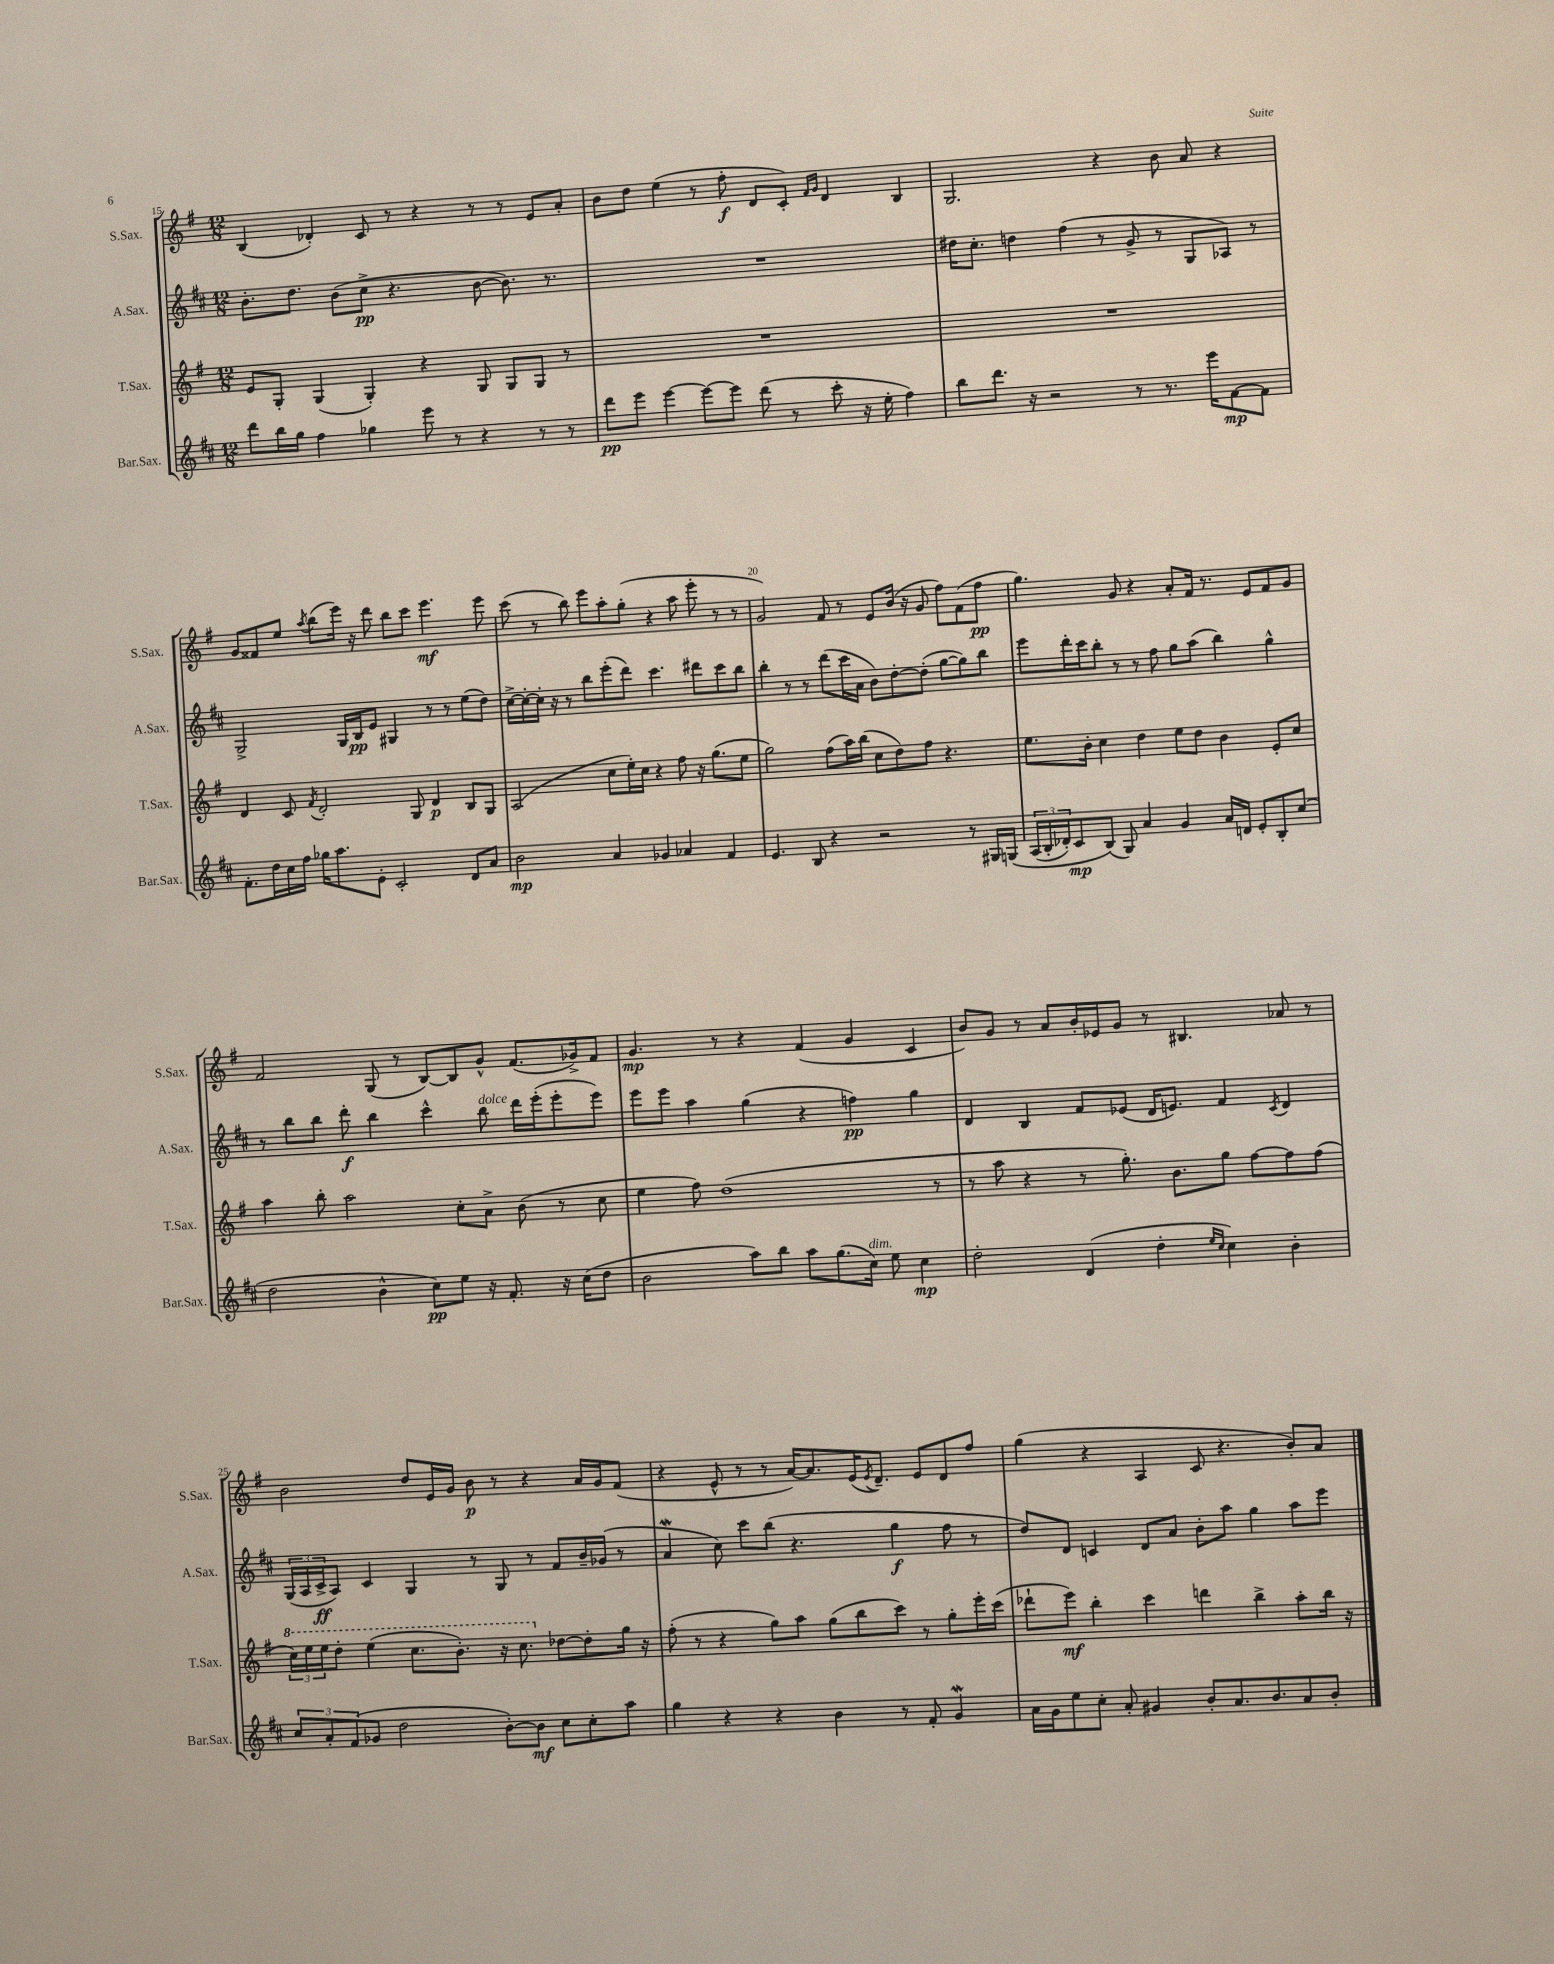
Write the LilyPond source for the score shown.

<<
\new StaffGroup <<
\new Staff = "s0" \with { instrumentName = "S.Sax." shortInstrumentName = "S.Sax." } {
    \clef treble \key g \major \numericTimeSignature \time 12/8
    b4( des'4-.) c'8 r8 r4 r8 r8 e'8 a'8-. |
    b'8 d''8 e''4( r8 fis''8-.\f d'8 c'8-.) \grace { fis'16 g'16 } d'4 b4 |
    g2. r4 b'8 a'8 r4 |
    g'8 fisis'8 e''8 \acciaccatura { a''8 } b''8( e'''16) r16 d'''8 b''8 c'''8 e'''4.\mf e'''8 |
    c'''8( r8 b''8) e'''8 a''8-. g''8-.( r4 a''8 e'''8-. r8 r8 |
    g'2) fis'8 r8 e'8 b'16( r16 g'8 fis''8) fis'8( fis''8\pp |
    g''4.) g'8 r4 a'8-. fis'16 r8. e'8 fis'8 g'8 |
    fis'2 g8( r8 b8~) b8 g'8-^ fis'8.( ges'16->) fis'8 |
    g'4.\mp r8 r4 fis'4( g'4 c'4 |
    b'8) g'8 r8 a'8 b'16-. ees'16 g'8 r8 bis4. aes'8 r8 |
    b'2 d''8 e'16 g'16 b'8\p r8 r4 a'16 g'16 fis'8( |
    r4 e'8-^ r8 r8 a'16~) a'8. e'16( \acciaccatura { e'8 } d'8.--) e'8 d'8 fis''8 |
    g''4( r4 a4 c'8 r4. b'8-.) a'8 \bar "|." |
}
\new Staff = "s1" \with { instrumentName = "A.Sax." shortInstrumentName = "A.Sax." } {
    \clef treble \key d \major \numericTimeSignature \time 12/8
    b'8.-. d''8. b'8( cis''8->\pp r4. b'8~ b'8.) r8. |
    R1. |
    dis''16 cis''8.-. d''4 fis''4( r8 g'8-> r8 g8 aes8) r8 |
    g2-> g16 b16\pp e'8 gis4 r8 r8 e''8( d''8) |
    cis''16~-> cis''16~-. cis''16-. r16 r8 b''8 e'''8-.( d'''8) cis'''4. dis'''8 cis'''8 b''8 |
    b''4-. r8 r8 d'''8( cis'''16 a'16 b'8) d''8~-. d''8-.( g''8~ g''8) b''8 |
    e'''8 d'''16-. cis'''16 b''8-. r8 r8 fis''8 g''8 a''8( b''4) g''4-^ |
    r8 b''8 b''8 d'''8-.\f b''4 cis'''4-^ b''8^\markup { \italic "dolce" } d'''16 e'''16-.( e'''8-. e'''8) |
    e'''8 e'''8 a''4 g''4( r4 f''4\pp) g''4 |
    d'4 b4 fis'8 ees'8( d'16 e'8.) fis'4 \acciaccatura { cis'8 } d'4 |
    \tuplet 3/2 { g16( a16 cis'16->\ff } a8) cis'4 g4 r8 g8 r8 fis'8 b'16-- ges'16( r8 |
    a'4\mordent cis''8) cis'''8 b''8( r4. g''4\f fis''8 r8 |
    d''8) d'8 c'4 d'8 a'8 b'8-. a''8 g''4 a''8 e'''8 \bar "|." |
}
\new Staff = "s2" \with { instrumentName = "T.Sax." shortInstrumentName = "T.Sax." } {
    \clef treble \key g \major \numericTimeSignature \time 12/8
    e'8 g8-. g4( g4-.) r4 g8 g8 g8 r8 |
    R1. |
    R1. |
    d'4 c'8 \acciaccatura { fis'8 } d'2-. g8 d'4\p b8 g8 |
    a2( c''8 e''16-.) c''16 r4 fis''8 r16 g''8.( e''8 |
    g''2) fis''8( a''16) b''16( c''8 d''8) fis''8 r4. |
    e''8. b'16-. c''4 d''4 e''8 d''8 b'4 e'8-. c''8 |
    a''4 b''8-. a''2 c''8-. a'8-> b'8( r8 c''8 |
    e''4 fis''8) d''1( r8 |
    r8 a''8 r4 r8 g''8.-.) b'8. g''8 fis''8~ fis''8 fis''8( |
    \tuplet 3/2 { \ottava #1 c'''16) e'''16 e'''16 } d'''8-. e'''4( c'''8. b''8.-.) r16 c'''8. \ottava #0 des''8~ des''8-. g''16 r16 |
    fis''8-.( r8 r4 g''8) a''8 g''8( b''8 c'''8) r8 g''8-. e'''16-. c'''16( |
    des'''8-! e'''8\mf) b''4-. c'''4 d'''4 b''4-> a''8-. b''16 r16 \bar "|." |
}
\new Staff = "s3" \with { instrumentName = "Bar.Sax." shortInstrumentName = "Bar.Sax." } {
    \clef treble \key d \major \numericTimeSignature \time 12/8
    d'''8 b''16 g''16 fis''4 ges''4 e'''8 r8 r4 r8 r8 |
    d'''8\pp e'''8 e'''4~ e'''8~ e'''8 d'''8( r8 cis'''8-. r16 e''16-. fis''4) |
    b''8 d'''8. r16 r2 r8 r8. e'''16 fis'8~\mp fis'8 |
    fis'8.-. d''16 cis''16 fis''16 ges''16 a''8. e'8-. cis'2-. d'8 a'8 |
    b'2\mp a'4 ges'4 aes'4 fis'4 |
    e'4. b8 r4 r2 r8 gis16 g16\( |
    \tuplet 3/2 { a16( b16-. des'16-.) } cis'8\mp b8(\) g8) a'4 g'4 a'16 d'16 e'8-. b8-. cis''8( |
    d''2 b'4-^ cis''8\pp) e''8 r16 fis'8.-. r16 cis''16( d''8 |
    b'2 a''8) b''8 a''8 g''8.( cis''16^\markup { \italic "dim." }) e''8 cis''4\mp |
    d''2-. d'4( d''4-. \grace { e''16 cis''16 } cis''4) b'4-. |
    \tuplet 3/2 { cis''8 a'8-. fis'8( } ges'8 d''2 b'8~-.) b'8\mf cis''8 cis''8-. a''8 |
    g''4 r4 r4 b'4 r8 fis'8-. g'4\mordent |
    a'16 g'16 e''8 cis''8-. a'8-. gis'4 b'8-. a'8. b'8. a'8 b'8-. \bar "|." |
}
>>
>>
\layout { \context { \Score currentBarNumber = #15 \override BarNumber.break-visibility = ##(#f #t #t) barNumberVisibility = #(every-nth-bar-number-visible 5) } }
